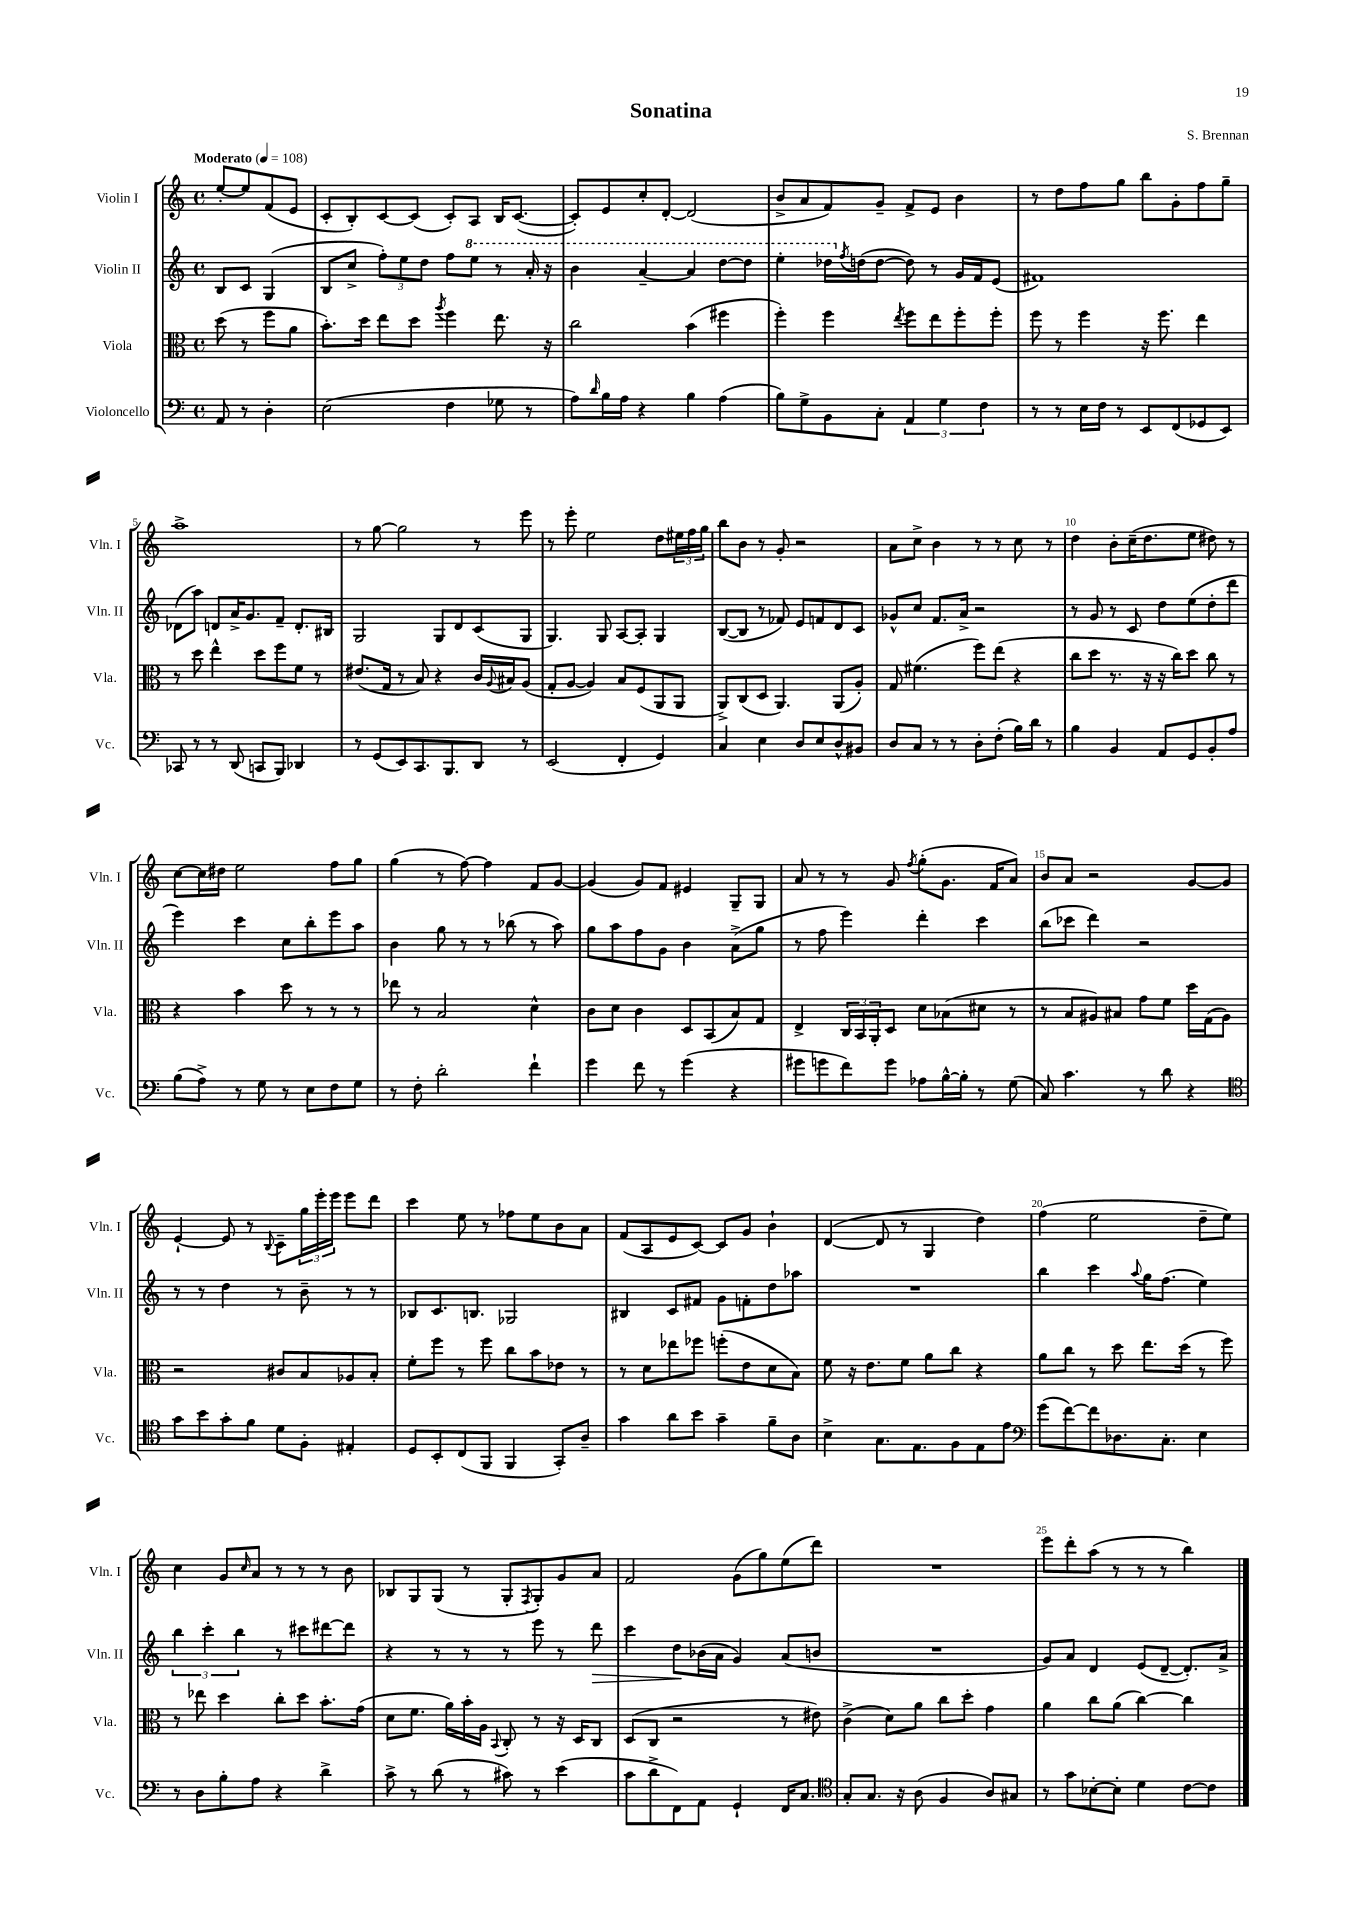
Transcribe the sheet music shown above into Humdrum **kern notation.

**kern	**kern	**kern	**kern
*staff4	*staff3	*staff2	*staff1
*clefF4	*clefC3	*clefG2	*clefG2
*k[]	*k[]	*k[]	*k[]
*M4/4	*M4/4	*M4/4	*M4/4
*met(c)	*met(c)	*met(c)	*met(c)
*MM108	*MM108	*MM108	*MM108
8AA	(8dd	8B	[8ee'
8r	8r	8c	8ee]
4D'	8ff	(4G	(8f
.	8a	.	8e
=	=	=	=
(2E	8.b')	8B	8c'
.	.	8cc^	8B')
.	16dd	.	.
.	8ee	12ff')	[8c
.	.	12ee	.
.	8dd	.	(8c]
.	.	12dd	.
.	8qaa	.	.
4F	4ff	8ff	8c')
.	.	8eee	8A
8G-	8.ee	8r	16B
.	.	.	([8.c
8r	.	16aa'	.
.	16r	16r	.
=	=	=	=
8A)	2cc	4bb	8c'])
16qqd	.	.	.
16B	.	.	8e
16A	.	.	.
4r	.	[4aa~	8cc'
.	.	.	[8d'
4B	(4b	4aa]	(2d]
(4A	4ff#	[8ddd	.
.	.	8ddd]	.
=	=	=	=
8B)	4ff')	4eee'	8b^
8G^	.	.	8a
8BB	4ff	16ddd-	8f)
.	.	8qff	.
.	.	(16dd	.
8C'	.	[8dd	8g~
.	8qee	.	.
6AA	8ff	8dd])	8f^
.	8ee	8r	8e
6G	.	.	.
.	8ff'	16g	4b
.	.	16f	.
6F	.	.	.
.	8ff'	(8e	.
=	=	=	=
8r	8ff	1f#)	8r
8r	8r	.	8dd
16E	4ff	.	8ff
16F	.	.	.
8r	.	.	8gg
8EE	16r	.	8bb
.	8.ff	.	.
(8FF	.	.	8g'
8GG-	4ee	.	8ff
8EE)	.	.	8gg~
=	=	=	=
8CC-	8r	(8d-	1aa^
8r	8dd	8aa)	.
8r	4ee^^	8d	.
(8DD	.	16a^	.
.	.	8.g	.
8CC	8dd	.	.
8BBB)	8ff	8f~	.
4DD-	8f	8.d'	.
.	8r	.	.
.	.	16B#	.
=	=	=	=
8r	(8.e#	2G	8r
(8GG	.	.	[8gg
.	16G	.	.
8EE)	8r	.	2gg]
8.CC	8B)	.	.
.	4r	8G	.
8.BBB	.	.	.
.	.	8d	.
8DD	16c	(8c	8r
.	8qqA	.	.
.	16B#	.	.
8r	(8A	8G	8eee
=	=	=	=
(2EE	8G'	4.G)	8r
.	[8A	.	8eee'
.	4A])	.	2ee
.	.	8G	.
4FF'	8B	[8A	.
.	(8F	8A']	.
4GG)	8AA	4G	8dd
.	8AA	.	24ee#
.	.	.	24ff
.	.	.	24gg
=	=	=	=
4C	8AA^)	([8B	8bb
.	(8C	8B]	8b
4E	8D	8r	8r
.	4.AA)	8f-)	8g'
8D	.	8e	2r
8E	.	8f	.
8D^^	(8AA	8d	.
8BB#	8A')	8c	.
=	=	=	=
8D	8G	8g-^^	8a
8C	(4.f#	8cc	8cc^
8r	.	8.f	4b
8r	.	.	.
.	.	16a^	.
8D'	8ff)	2r	8r
(8F'	(8ee	.	8r
16B)	4r	.	8cc
16d	.	.	.
8r	.	.	8r
=	=	=	=
4B	8cc	8r	4dd
.	8dd	8g	.
4BB	8.r	8r	8b'
.	.	8c	(16cc~
.	16r	.	8.dd
8AA	16r	8dd	.
.	16cc)	.	.
8GG	8dd	(8ee	8ee
8BB'	8cc	8dd'	8dd#)
8A	8r	8ddd	8r
=	=	=	=
(8B	4r	4eee)	[8cc
8A^)	.	.	16cc]
.	.	.	16dd#
8r	4b	4ccc	2ee
8G	.	.	.
8r	8dd	8cc	.
8E	8r	8bb'	.
8F	8r	8eee	8ff
8G	8r	8aa	8gg
=	=	=	=
8r	8ee-	4b	(4gg
8F'	8r	.	.
2d'	2B	8gg	8r
.	.	8r	[8ff)
.	.	8r	4ff]
.	.	(8bb-	.
4f`	4d^^	8r	8f
.	.	8aa)	[8g
=	=	=	=
4g	8c	8gg	(4g]
.	8d	8aa	.
8f	4c	8ff	8g)
8r	.	8g	8f
(4g	8D	4b	4e#
.	(8BB	.	.
4r	8B)	(8a^	8G~
.	8G	8gg	8G
=	=	=	=
8g#	4E^	8r	8a
8g	.	8ff	8r
8f)	24C	4eee)	8r
.	24BB	.	.
.	24AA'	.	.
8g	8D	.	8g
.	.	.	8qff
8A-	8d	4ddd'	(8gg'
[16B^^	(8B-	.	8.g
16B']	.	.	.
8r	8d#	4ccc	.
.	.	.	16f
(8G	8r	.	8a)
=	=	=	=
8C)	8r	(8bb	8b
4.c	8B	8ccc-	8a
.	8A#)	4ddd)	2r
.	8B#	.	.
8r	8g	2r	.
8d	8f	.	.
4r	16dd	.	[8g
.	(16G	.	.
.	8A#)	.	8g]
=	=	=	=
*clefC4	*	*	*
8g	2r	8r	[4e`
8b	.	8r	.
8g'	.	4dd	8e]
8f	.	.	8r
.	.	.	8qqB
8d	8c#	8r	8c~
8F'	8B	8b~	24gg
.	.	.	24eee'
.	.	.	24eee
4E#'	8A-	8r	8eee
.	8B'	8r	8ddd
=	=	=	=
8D	8f'	8B-	4ccc
8BB'	8ff	8.c	.
(8C	8r	.	8ee
.	.	8.B	.
8FF	8ff	.	8r
4FF	8cc	2G-	8ff-
.	8b	.	8ee
8GG')	8e-	.	8b
8A~	8r	.	8a
=	=	=	=
4g	8r	4B#	(8f
.	8d	.	8A
8a	8ee-	8c	8e
8b	8ff-	8f#	[8c)
4g~	(8ff'	8g	8c]
.	8e	8f'	8g
8f~	8d	8dd	4b`
8A	8B)	8aa-	.
=	=	=	=
4B^	8f	1r	([4d
.	16r	.	.
.	8.e	.	.
8.G	.	.	8d]
.	8f	.	8r
8.E	.	.	.
.	8a	.	4G
8F	8cc	.	.
8E	4r	.	4dd)
8e	.	.	.
=	=	=	=
*clefF4	*	*	*
(8g	8a	4bb	(4ff
[8f)	8cc	.	.
8f]	8r	4ccc	2ee
8.D-	8dd	.	.
.	.	8qqaa	.
.	8.ee	16gg	.
8.C'	.	(8.ff	.
.	(16dd	.	.
4E	8r	4ee)	8dd~
.	8ff)	.	8ee)
=	=	=	=
8r	8r	6bb	4cc
8D	8ee-	.	.
.	.	6ccc'	.
8B'	4dd	.	8g
.	.	6bb	.
.	.	.	16qqcc
8A	.	.	8a
4r	8cc'	8r	8r
.	8dd	8ccc#	8r
4d^	8.b'	[8ddd#	8r
.	.	8ddd#]	8b
.	(16g	.	.
=	=	=	=
8c^	8d	4r	8B-
8r	8.f	.	8G
(8d	.	8r	(8G
.	16a)	.	.
8r	16b'	8r	8r
.	16A	.	.
.	8qqBB	.	.
8c#)	8C'	8r	8G'
.	.	.	8qF
8r	8r	8eee	8G')
(4e	16r	8r	8g
.	16D	.	.
.	8C	8ddd	8a
=	=	=	=
8c	(8D	4ccc	2f
8d^	8C	.	.
8FF)	2r	8dd	.
8AA	.	(16b-	.
.	.	16a	.
4GG`	.	4g)	(8g
.	.	.	8gg)
16FF	8r	(8a	(8ee
8.C	.	.	.
.	8e#)	8b	8ddd)
=	=	=	=
*clefC4	*	*	*
8G'	(4c^	1r	1r
8.G	.	.	.
.	8d)	.	.
16r	.	.	.
(8A	8a	.	.
4F	8cc	.	.
.	8dd'	.	.
8A)	4g	.	.
8G#	.	.	.
=	=	=	=
8r	4a	8g)	8eee
8g	.	8a	8ddd'
[8B-'	8cc	4d	(8aa
8B-']	(8a	.	8r
4d	[4cc)	(8e	8r
.	.	[8d~	8r
[8c	4cc]	8.d'])	4bb)
8c]	.	.	.
.	.	16a^	.
==	==	==	==
*-	*-	*-	*-
